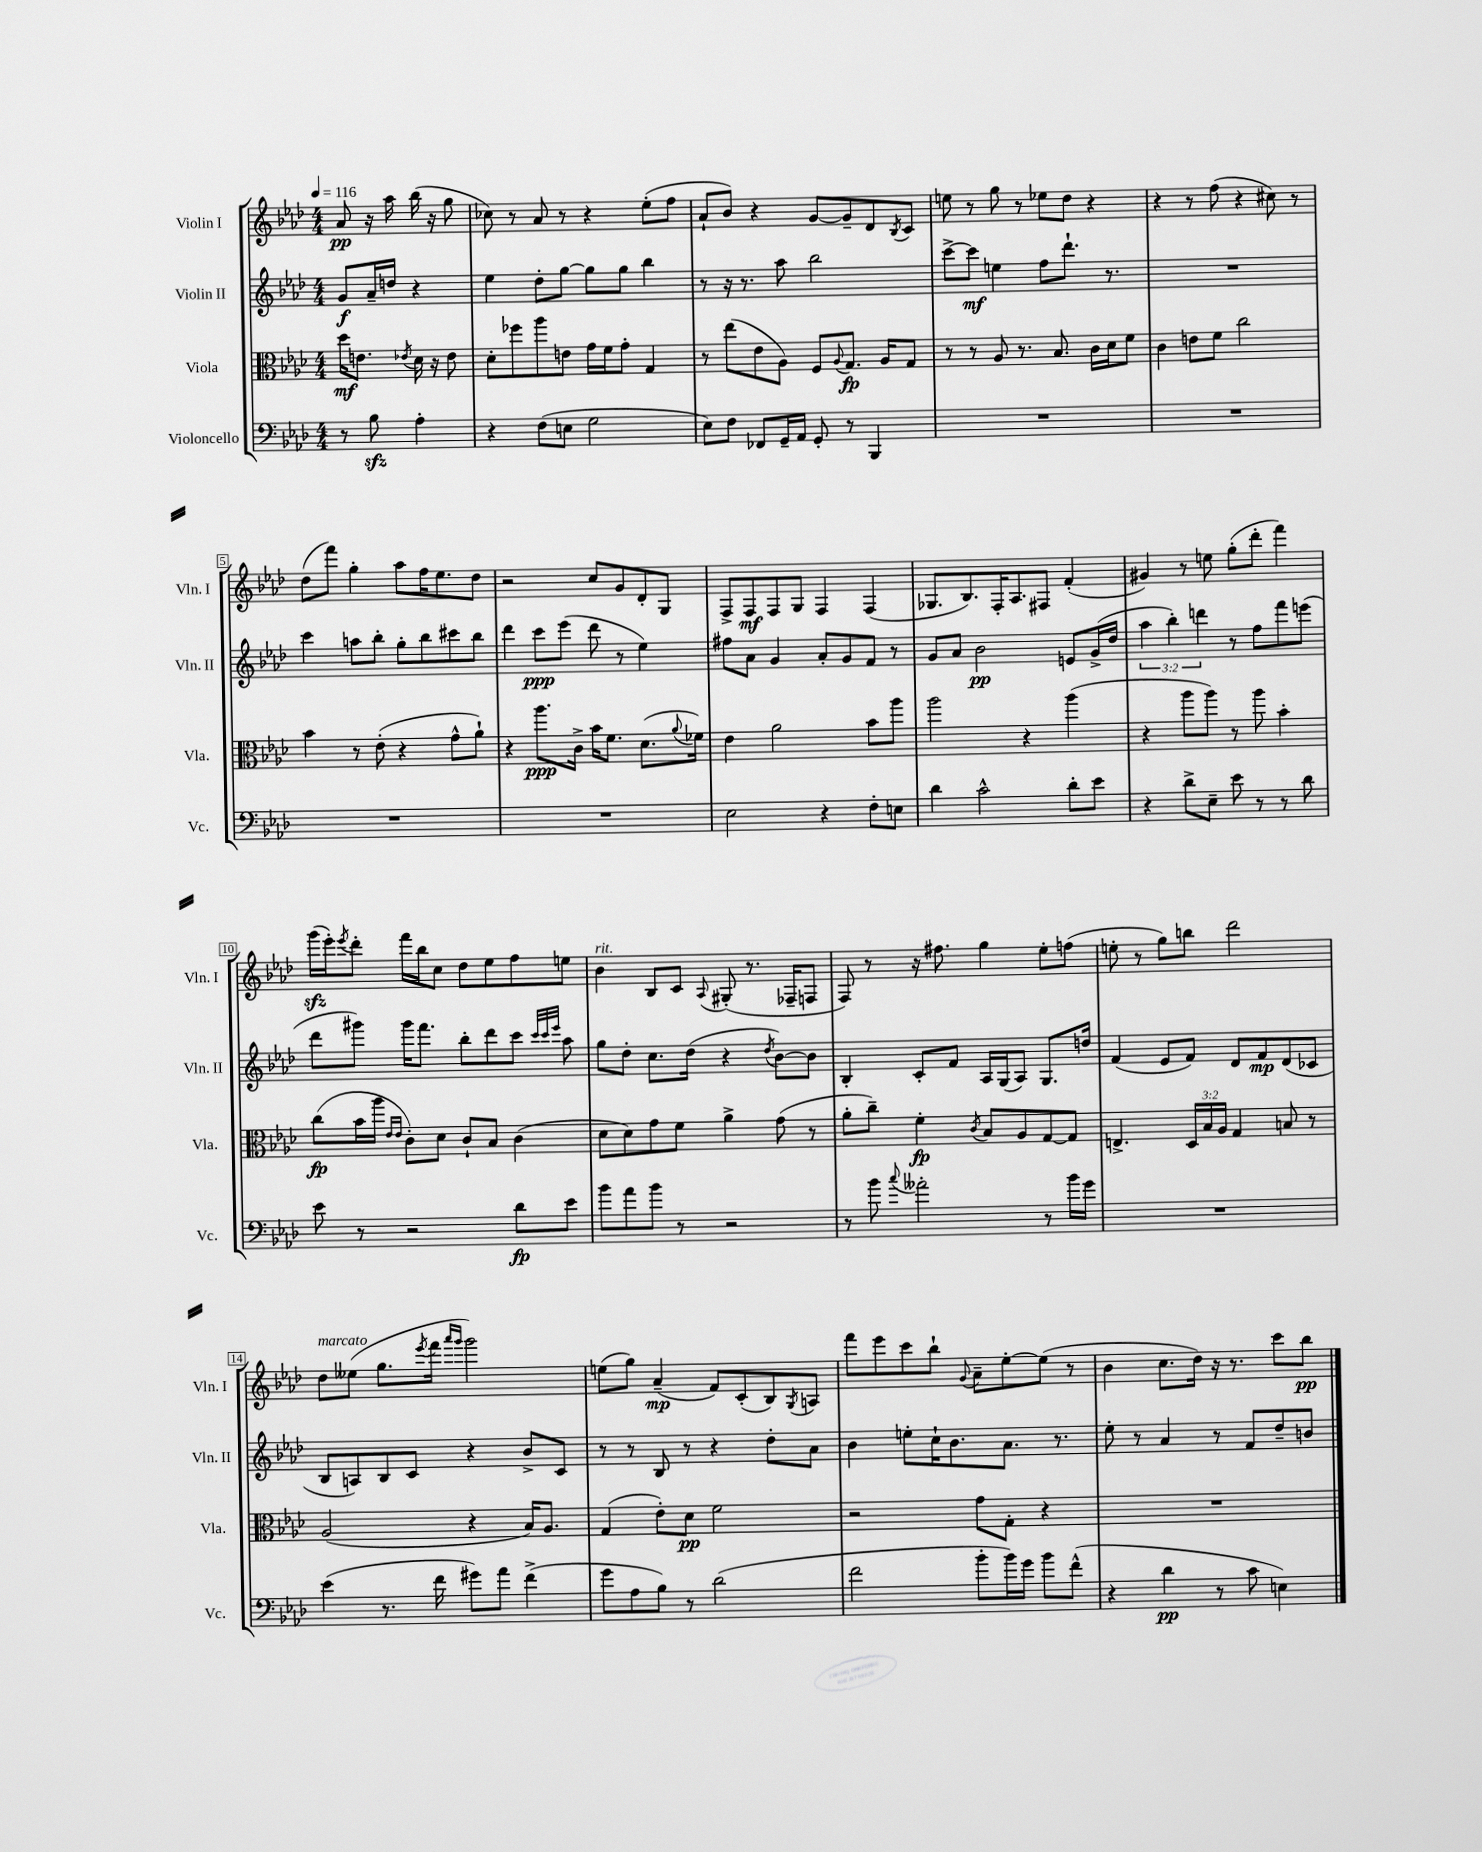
<<
\new StaffGroup <<
\new Staff = "s0" \with { instrumentName = "Violin I" shortInstrumentName = "Vln. I" } {
    \clef treble \key aes \major \numericTimeSignature \time 4/4 \partial 2 \tempo 4 = 116
    aes'8\pp r16 aes''16 bes''16( r16 g''8 |
    ces''8) r8 aes'8 r8 r4 ees''8-.( f''8 |
    aes'8-! bes'8) r4 g'8~ g'8-- des'8 \acciaccatura { bes8 } c'8 |
    e''8 r8 g''8 r8 ees''8 des''8 r4 |
    r4 r8 f''8( r4 cis''8) r8 |
    des''8( f'''8) g''4-. aes''8 f''16 ees''8. des''8 |
    r2 c''8 g'8 des'8-. g8 |
    f8-> f8\mf f8 g8 f4 f4( |
    ges8. bes8.) f16-. aes8. fis8 f'4-.( |
    gis'4) r8 e''8 g''8-.( des'''8-. f'''4) |
    g'''16\sfz( ees'''16-.) \acciaccatura { ees'''8 } des'''8-. f'''16 bes''16 c''8 des''8 ees''8 f''8 e''8 |
    bes'4^\markup { \italic "rit." } bes8 c'8 \appoggiatura { aes8 } gis8-.( r8. fes16-- f8 |
    f8) r8 r16 fis''8. g''4 ees''8-. f''8( |
    e''8-. r8 g''8) b''8 des'''2 |
    des''8^\markup { \italic "marcato" } eeses''8( g''8. \acciaccatura { ees'''8 } f'''16 \grace { aes'''16 g'''16 } g'''2) |
    e''8( g''8) aes'4--\mp( f'8) c'8-.( bes8) \acciaccatura { g8 } a8 |
    f'''8 ees'''8 c'''8 bes''8-! \appoggiatura { g'8 } aes'8-- ees''8~-. ees''8( r8 |
    bes'4 c''8. des''16) r16 r8. c'''8 bes''8\pp \bar "|." |
}
\new Staff = "s1" \with { instrumentName = "Violin II" shortInstrumentName = "Vln. II" } {
    \clef treble \key aes \major \numericTimeSignature \time 4/4 \override Staff.TupletNumber.text = #tuplet-number::calc-fraction-text \partial 2
    g'8\f aes'16-- d''16 r4 |
    ees''4 des''8-. g''8~ g''8 g''8 bes''4 |
    r8 r16 r8. aes''8 bes''2 |
    c'''8~-> c'''8\mf e''4 f''8 des'''8.-! r8. |
    R1 |
    c'''4 a''8 bes''8-. g''8-. bes''8 cis'''8 bes''8 |
    des'''4 c'''8\ppp ees'''8( des'''8 r8 ees''4) |
    fis''8 aes'8 g'4 aes'8-. g'8 f'8 r8 |
    g'8 aes'8 bes'2\pp e'8 g'16->( des''16 |
    \tuplet 3/2 { aes''4 bes''4-.) d'''4 } r8 f''8 f'''8 e'''8( |
    des'''8 gis'''8) gis'''16 f'''8. bes''8-. des'''8 c'''8 \grace { c'''32 c'''32 ees'''32 } aes''8 |
    g''8 des''8-. c''8. des''16( r4 \acciaccatura { des''8 } bes'8~) bes'8 |
    bes4-. c'8-. f'8 aes16 g16( aes8) g8. d''16 |
    f'4( ees'8 f'8) des'8 f'8\mp des'8( ces'8 |
    bes8 a8) bes8 c'8 r4 bes'8-> c'8 |
    r8 r8 bes8 r8 r4 des''8-. aes'8 |
    bes'4 e''8-. c''16-! bes'8. aes'8. r8. |
    ees''8-. r8 aes'4 r8 f'8 des''8-- b'8 \bar "|." |
}
\new Staff = "s2" \with { instrumentName = "Viola" shortInstrumentName = "Vla." } {
    \clef alto \key aes \major \numericTimeSignature \time 4/4 \override Staff.TupletNumber.text = #tuplet-number::calc-fraction-text \partial 2
    des''16\mf e'8. \acciaccatura { ees'8 } des'16 r16 ees'8 |
    des'8-. fes''8 aes''8 e'8 g'16 f'16 g'8-. g4 |
    r8 ees''8( ees'8 aes8) f8 \appoggiatura { aes8 } g8.\fp aes16 g8 |
    r8 r8 aes8 r8. bes8. c'16 des'16 f'8 |
    c'4 e'8 f'8 c''2 |
    bes'4 r8 ees'8-.( r4 g'8-^ aes'8-!) |
    r4 aes''8.\ppp c'16-> bes'16 f'8. des'8.( \appoggiatura { aes'8 } fes'16) |
    ees'4 aes'2 bes'8 aes''8 |
    aes''2 r4 aes''4( |
    r4 aes''8 aes''8) r8 aes''8 bes'4-. |
    c''8\fp( bes'16 aes''16 \grace { ees'16 ees'16 } c'8-.) des'8 c'8-! bes8 c'4( |
    des'8 des'8) g'8 f'8 aes'4-> g'8( r8 |
    aes'8-. c''8--) f'4-.\fp \acciaccatura { c'8 } bes8 aes8 g8~ g8 |
    e4.-> \tuplet 3/2 { des16 bes16 aes16 } g4 b8 r8 |
    aes2( r4 bes16) aes8. |
    g4( ees'8-.) des'8\pp f'2 |
    r2 g'8 g8-. r4 |
    R1 \bar "|." |
}
\new Staff = "s3" \with { instrumentName = "Violoncello" shortInstrumentName = "Vc." } {
    \clef bass \key aes \major \numericTimeSignature \time 4/4 \partial 2
    r8 bes8\sfz aes4-. |
    r4 f8( e8 g2 |
    ees8) f8 fes,8 g,16-- aes,16 g,8-. r8 bes,,4 |
    R1 |
    R1 |
    R1 |
    R1 |
    ees2 r4 f8-. e8 |
    des'4 c'2-^ des'8-. ees'8 |
    r4 des'8-> ees8-- ees'8 r8 r8 des'8 |
    ees'8 r8 r2 des'8\fp ees'8 |
    bes'8 aes'8 bes'8 r8 r2 |
    r8 bes'8 \appoggiatura { c''8 } aeses'2-. r8 bes'16 g'16 |
    R1 |
    ees'4( r8. f'16 gis'8) aes'8 f'4->( |
    g'8 aes8 bes8) r8 des'2( |
    f'2 bes'8-. bes'16) g'16 bes'8 f'8-^( |
    r4 des'4\pp r8 c'8 e4) \bar "|." |
}
>>
>>
\layout { \context { \Score \override BarNumber.stencil = #(make-stencil-boxer 0.1 0.3 ly:text-interface::print) } }
